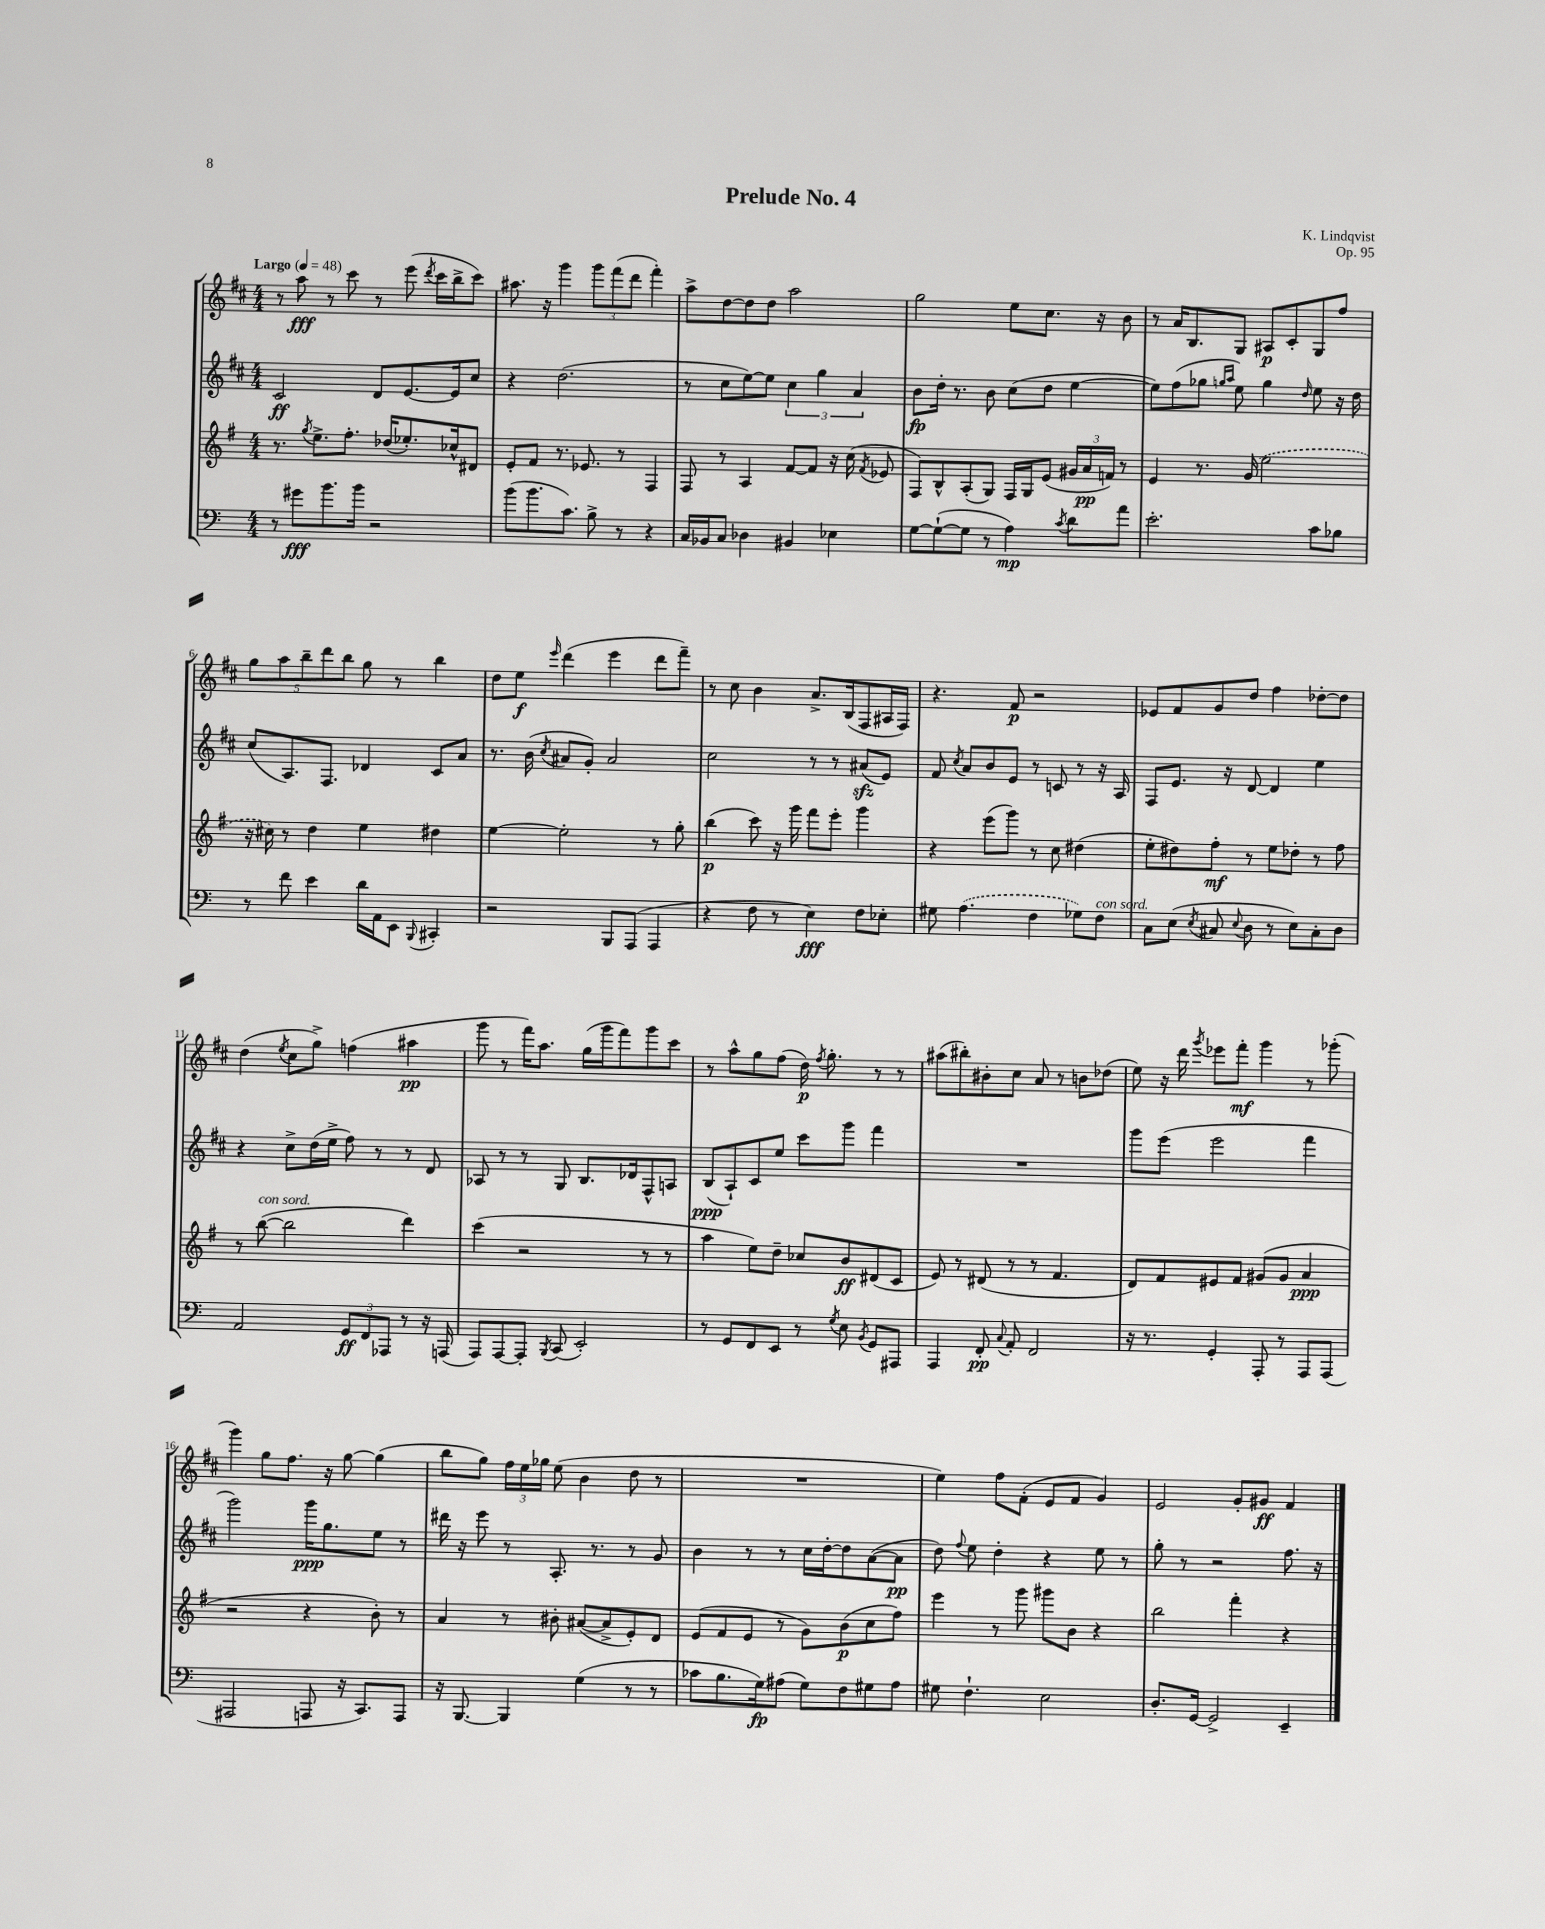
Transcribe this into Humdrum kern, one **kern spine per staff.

**kern	**dynam	**kern	**dynam	**kern	**dynam	**kern	**dynam
*part4	*part4	*part3	*part3	*part2	*part2	*part1	*part1
*staff4	*staff4	*staff3	*staff3	*staff2	*staff2	*staff1	*staff1
*clefF4	*	*clefG2	*	*clefG2	*	*clefG2	*
*k[]	*	*k[f#]	*	*k[f#c#]	*	*k[f#c#]	*
*M4/4	*	*M4/4	*	*M4/4	*	*M4/4	*
*MM48	*	*MM48	*	*MM48	*	*MM48	*
=1	=1	=1	=1	=1	=1	=1	=1
!	!	!	!	!	!	!LO:TX:a:B:t=Largo	!
8r	.	8.r	.	2c#/	ff	8r	.
8g#X\L	fff	.	.	.	.	8aa\	fff
.	.	8qgg/	.	.	.	.	.
.	.	8.ee^\L	.	.	.	.	.
8.b\	.	.	.	.	.	8r	.
.	.	8.ff#'\J	.	.	.	8ccc#\	.
16b\Jk	.	.	.	.	.	.	.
2r	.	.	.	8d/L	.	8r	.
.	.	(16dd-X/KL	.	.	.	.	.
.	.	8.ee-X'/)	.	[8.e/	.	(8eee\	.
.	.	.	.	.	.	8qddd/	.
.	.	.	.	.	.	16ccc#\LL	.
.	.	16cc-X^^/k	.	16e/k]	.	16bb^\J	.
.	.	8d#X/J	.	8cc#/J	.	8ccc#\J)	.
=2	=2	=2	=2	=2	=2	=2	=2
(8b\L	.	8e'/L	.	4r	.	8.aa#X\	.
8.b\	.	8f#/J	.	.	.	.	.
.	.	.	.	.	.	16r	.
.	.	8.r	.	(2.dd\	.	4ggg\	.
8.c\J)	.	.	.	.	.	.	.
.	.	8.e-X/	.	.	.	.	.
8B^\	.	.	.	.	.	12ggg\L	.
.	.	.	.	.	.	(12fff#\	.
8r	.	8r	.	.	.	.	.
.	.	.	.	.	.	12ddd\J	.
4r	.	4F#/	.	.	.	4fff#'\)	.
=3	=3	=3	=3	=3	=3	=3	=3
16C/LL	.	8F#/	.	8r	.	8aa^\L	.
16BB-X/J	.	.	.	.	.	.	.
8C/J	.	8r	.	8cc#\L	.	[8dd\	.
4D-X\	.	4A/	.	[8ee\)	.	8dd\]	.
.	.	.	.	8ee\J]	.	8dd\J	.
4BB#X/	.	[8f#/L	.	6cc#\	.	2aa\	.
.	.	8f#/J]	.	.	.	.	.
.	.	.	.	6gg\	.	.	.
4E-X\	.	16r	.	.	.	.	.
.	.	(16cc\	.	.	.	.	.
.	.	.	.	6a/	.	.	.
.	.	8qf#/	.	.	.	.	.
.	.	8e-X/	.	.	.	.	.
=4	=4	=4	=4	=4	=4	=4	=4
[8G\L	.	8F#/L)	.	8b\L	fp	2gg\	.
(8G`\_	.	8B^^/	.	16dd'\Jk	.	.	.
.	.	.	.	8.r	.	.	.
8G\J]	.	(8A'/	.	.	.	.	.
8r	.	8G/J)	.	8b\	.	.	.
4A\)	mp	16F#/LL	.	(8cc#\L	.	8ee\L	.
.	.	16G/J	.	.	.	.	.
.	.	(8e/J	.	8dd\J	.	8.cc#\J	.
8qc/	.	.	.	.	.	.	.
8d\L	.	24g#X/LL	.	[4ee\	.	.	.
.	.	24a/	pp	.	.	.	.
.	.	.	.	.	.	16r	.
.	.	24fn/JJ)	.	.	.	.	.
8a\J	.	8r	.	.	.	8b\	.
=5	=5	=5	=5	=5	=5	=5	=5
2.e'\	.	4e/	.	8ee\L])	.	8r	.
.	.	.	.	(8ff#\	.	16a/KL	.
.	.	.	.	.	.	8.B/	.
.	.	8.r	.	8gg-X\J	.	.	.
.	.	.	.	16qqggn/LL	.	.	.
.	.	.	.	16qqaa/JJ	.	.	.
.	.	.	.	8ee\)	.	8G/J	.
.	.	(16g/	.	.	.	.	.
.	.	2ee\	.	4gg\	.	8A#X/L	p
.	.	.	.	.	.	8c#'/	.
.	.	.	.	16qqdd/	.	.	.
8c\L	.	.	.	8ee\	.	8G/	.
8B-X\J	.	.	.	16r	.	8ff#/J	.
.	.	.	.	16dd\	.	.	.
!!LO:LB:g=z
=6	=6	=6	=6	=6	=6	=6	=6
8r	.	16r	.	(8cc#/L	.	10gg\L	.
.	.	16cc#X\)	.	.	.	.	.
.	.	.	.	.	.	10aa\	.
8f\	.	8r	.	8.A/)	.	.	.
.	.	.	.	.	.	10bb~\	.
4e\	.	4dd\	.	.	.	.	.
.	.	.	.	.	.	10ddd\	.
.	.	.	.	8.F#/J	.	.	.
.	.	.	.	.	.	10bb\J	.
16d\LL	.	4ee\	.	4d-X/	.	8gg\	.
16AA\J	.	.	.	.	.	.	.
8EE\J	.	.	.	.	.	8r	.
8qqBBB/	.	.	.	.	.	.	.
4CC#X'/	.	4dd#X\	.	8c#/L	.	4bb\	.
.	.	.	.	8a/J	.	.	.
=7	=7	=7	=7	=7	=7	=7	=7
2r	.	[4ee\	.	8.r	.	8dd\L	.
.	.	.	.	.	.	8ee\J	f
.	.	.	.	(16b\	.	.	.
.	.	.	.	8qcc#/	.	16qqeee/	.
.	.	2ee'\]	.	8a#X/L	.	(4ddd\	.
.	.	.	.	8g'/J)	.	.	.
8BBB/L	.	.	.	2a#/	.	4eee\	.
(8AAA/J	.	.	.	.	.	.	.
4AAA/	.	8r	.	.	.	8ddd\L	.
.	.	8gg'\	.	.	.	8fff#~\J)	.
=8	=8	=8	=8	=8	=8	=8	=8
4r	.	(4bb\	p	2cc#\	.	8r	.
.	.	.	.	.	.	8cc#\	.
8F\	.	8ccc\)	.	.	.	4b\	.
8r	.	16r	.	.	.	.	.
.	.	16ggg\	.	.	.	.	.
4E\)	fff	8fff#\L	.	8r	.	8.a^/L	.
.	.	8eee'\J	.	8r	.	.	.
.	.	.	.	.	.	(16B/k	.
8F\L	.	4ggg\	.	(8a#Xzz/L	.	8F#/	.
8E-X'\J	.	.	.	8e/J)	.	16A#X/L	.
.	.	.	.	.	.	16F#/JJ)	.
=9	=9	=9	=9	=9	=9	=9	=9
8G#X\	.	4r	.	8f#/	.	4.r	.
.	.	.	.	8qcc#/	.	.	.
(4.A\	.	.	.	8a/L	.	.	.
.	.	(8eee\L	.	8b/	.	.	.
.	.	8ggg\J)	.	8e/J	.	8f#/	p
4F\	.	8r	.	8r	.	2r	.
.	.	8cc\	.	8cn/	.	.	.
8G-X\L)	.	(4dd#X\	.	8r	.	.	.
!LO:TX:a:i:t=con sord.	!	!	!	!	!	!	!
8F\J	.	.	.	16r	.	.	.
.	.	.	.	16A/	.	.	.
=10	=10	=10	=10	=10	=10	=10	=10
8C\L	.	8ee'\L	.	8F#/L	.	8e-X/L	.
(8E\J	.	8dd#X\)	.	8.e/J	.	8f#/	.
8qE/	.	.	.	.	.	.	.
8C#X/	.	8ff#'\J	mf	.	.	8g/	.
.	.	.	.	16r	.	.	.
8qqE/	.	.	.	.	.	.	.
8D\	.	8r	.	[8d/	.	8dd/J	.
8r	.	8ee\L	.	4d/]	.	4ff#\	.
8E\L)	.	8dd-X'\J	.	.	.	.	.
8C#'\	.	8r	.	4ee\	.	[8dd-X'\L	.
8D\J	.	8ff#\	.	.	.	8dd-\J]	.
!!LO:LB:g=z
=11	=11	=11	=11	=11	=11	=11	=11
2AA/	.	8r	.	4r	.	(4dd\	.
!	!	!LO:TX:a:i:t=con sord.	!	!	!	!	!
.	.	([8bb\	.	.	.	.	.
.	.	.	.	.	.	8qee/	.
.	.	2bb\]	.	8cc#^\L	.	8cc#\L	.
.	.	.	.	(16dd\L	.	8gg^\J)	.
.	.	.	.	16ee^\JJ	.	.	.
12GG/L	ff	.	.	8ff#\)	.	(4ffn\	.
12FF/	.	.	.	.	.	.	.
.	.	.	.	8r	.	.	.
12AAA-X/J	.	.	.	.	.	.	.
8r	.	4ddd\)	.	8r	.	4aa#X\	pp
16r	.	.	.	8d/	.	.	.
(16AAAn/	.	.	.	.	.	.	.
=12	=12	=12	=12	=12	=12	=12	=12
8AAA/L)	.	(4ccc\	.	8A-X/	.	8ggg\	.
[8AAA/	.	.	.	8r	.	8r	.
8AAA'/J]	.	2r	.	8r	.	16fff#\KL)	.
.	.	.	.	.	.	8.aa\J	.
8qBBB/	.	.	.	.	.	.	.
(8CC/	.	.	.	8G/	.	.	.
2EE'/)	.	.	.	8.B/L	.	(16gg\LL	.
.	.	.	.	.	.	16ggg\J	.
.	.	.	.	.	.	8fff#\)	.
.	.	.	.	16d-X/k	.	.	.
.	.	8r	.	8F#^^/	.	8ggg\	.
.	.	8r	.	8An/J	.	8ccc#\J	.
=13	=13	=13	=13	=13	=13	=13	=13
8r	.	4aa\	.	(8B/L	ppp	8r	.
8GG/L	.	.	.	8A`/)	.	8aa^^\L	.
8FF/	.	8ee\L)	.	8c#/	.	8gg\	.
8EE/J	.	8dd~\J	.	8ee/J	.	(8ff#\J	.
8r	.	8cc-X/L	.	8ccc#\L	.	16dd\)	p
.	.	.	.	.	.	8qff#/	.
.	.	.	.	.	.	8.gg'\	.
8qG/	.	.	.	.	.	.	.
8E\	.	8b/	ff	8ggg\J	.	.	.
8qBB/	.	.	.	.	.	.	.
8GG/L	.	(8d#X/	.	4fff#\	.	8r	.
8AAA#X/J	.	8c/J	.	.	.	8r	.
=14	=14	=14	=14	=14	=14	=14	=14
4AAA/	.	8e/)	.	1r	.	(8aa#X\L	.
.	.	8r	.	.	.	8bb#X'\)	.
8FF'/	pp	(8d#X/	.	.	.	8b#X'\	.
8qqC/	.	.	.	.	.	.	.
8AA'/	.	8r	.	.	.	8cc#\J	.
2FF/	.	8r	.	.	.	8a/	.
.	.	4.f#/	.	.	.	8r	.
.	.	.	.	.	.	8bn\L	.
.	.	.	.	.	.	(8dd-X\J	.
=15	=15	=15	=15	=15	=15	=15	=15
16r	.	8d/L)	.	8ggg\L	.	8ee\)	.
8.r	.	.	.	.	.	.	.
.	.	8f#/	.	(8eee\J	.	16r	.
.	.	.	.	.	.	16ddd\	.
.	.	.	.	.	.	8qggg/	.
4GG'/	.	8e#X/	.	2eee\	.	8eee-X\L	.
.	.	8f#/J	.	.	.	8fff#'\J	mf
8AAA'/	.	(8g#X/L	.	.	.	4ggg\	.
8r	.	8g#/J	.	.	.	.	.
8AAA/L	.	4a/	ppp	4fff#\	.	8r	.
(8AAA/J	.	.	.	.	.	(8ggg-X'\	.
!!LO:LB:g=z
=16	=16	=16	=16	=16	=16	=16	=16
2AAA#X/	.	2r	.	2ggg\)	.	4ggg\)	.
.	.	.	.	.	.	8gg\L	.
.	.	.	.	.	.	8.ff#\J	.
8AAAn/	.	4r	.	16ggg\KL	ppp	.	.
.	.	.	.	8.gg\	.	16r	.
16r	.	.	.	.	.	[8gg\	.
8.CC/L)	.	.	.	.	.	.	.
.	.	8b'\)	.	8ee\J	.	(4gg\]	.
8AAA/J	.	8r	.	8r	.	.	.
=17	=17	=17	=17	=17	=17	=17	=17
16r	.	4a/	.	16ddd#X\	.	8bb\L	.
[8.BBB/	.	.	.	16r	.	.	.
.	.	.	.	8eee\	.	8gg\J)	.
4BBB/]	.	8r	.	8r	.	24ff#\LL	.
.	.	.	.	.	.	24ee\	.
.	.	.	.	.	.	24gg-X\JJ	.
.	.	8b#X'\	.	8.A'/	.	(8ee\	.
(4G\	.	([8a#X/L	.	.	.	4b\	.
.	.	.	.	8.r	.	.	.
.	.	8a#^/]	.	.	.	.	.
8r	.	8e'/)	.	8r	.	8dd\	.
8r	.	8d/J	.	8g/	.	8r	.
=18	=18	=18	=18	=18	=18	=18	=18
8c-X\L	.	(8e/L	.	4b\	.	1r	.
8.B\	.	8f#/	.	.	.	.	.
.	.	8e/J	.	8r	.	.	.
16G\k)	fp	.	.	.	.	.	.
(8A#X\J	.	8r	.	8r	.	.	.
8G\L)	.	8g\L)	.	16cc#\LL	.	.	.
.	.	.	.	[16dd'\J	.	.	.
8F\	.	(8b\	p	8dd\]	.	.	.
8G#X\	.	8cc\	.	([8a\	.	.	.
8A#\J	.	8ff#\J)	.	8a\J]	pp	.	.
=19	=19	=19	=19	=19	=19	=19	=19
8G#X\	.	4eee\	.	8dd\)	.	4ee\)	.
.	.	.	.	8qqff#/	.	.	.
4.F`\	.	.	.	8ee\	.	.	.
.	.	8r	.	4dd'\	.	8ff#\L	.
.	.	8ggg\	.	.	.	(8f#'\J	.
2E\	.	8ggg#X\L	.	4r	.	8e/L	.
.	.	8b\J	.	.	.	8f#/J	.
.	.	4r	.	8ee\	.	4g/)	.
.	.	.	.	8r	.	.	.
=20	=20	=20	=20	=20	=20	=20	=20
8.D'/L	.	2bb\	.	8gg'\	.	2e/	.
.	.	.	.	8r	.	.	.
[16GG/Jk	.	.	.	.	.	.	.
2GG^/]	.	.	.	2r	.	.	.
.	.	4fff#'\	.	.	.	8g'/L	.
.	.	.	.	.	.	8g#X/J	ff
4EE~/	.	4r	.	8.ff#\	.	4f#/	.
.	.	.	.	16r	.	.	.
==	==	==	==	==	==	==	==
*-	*-	*-	*-	*-	*-	*-	*-
